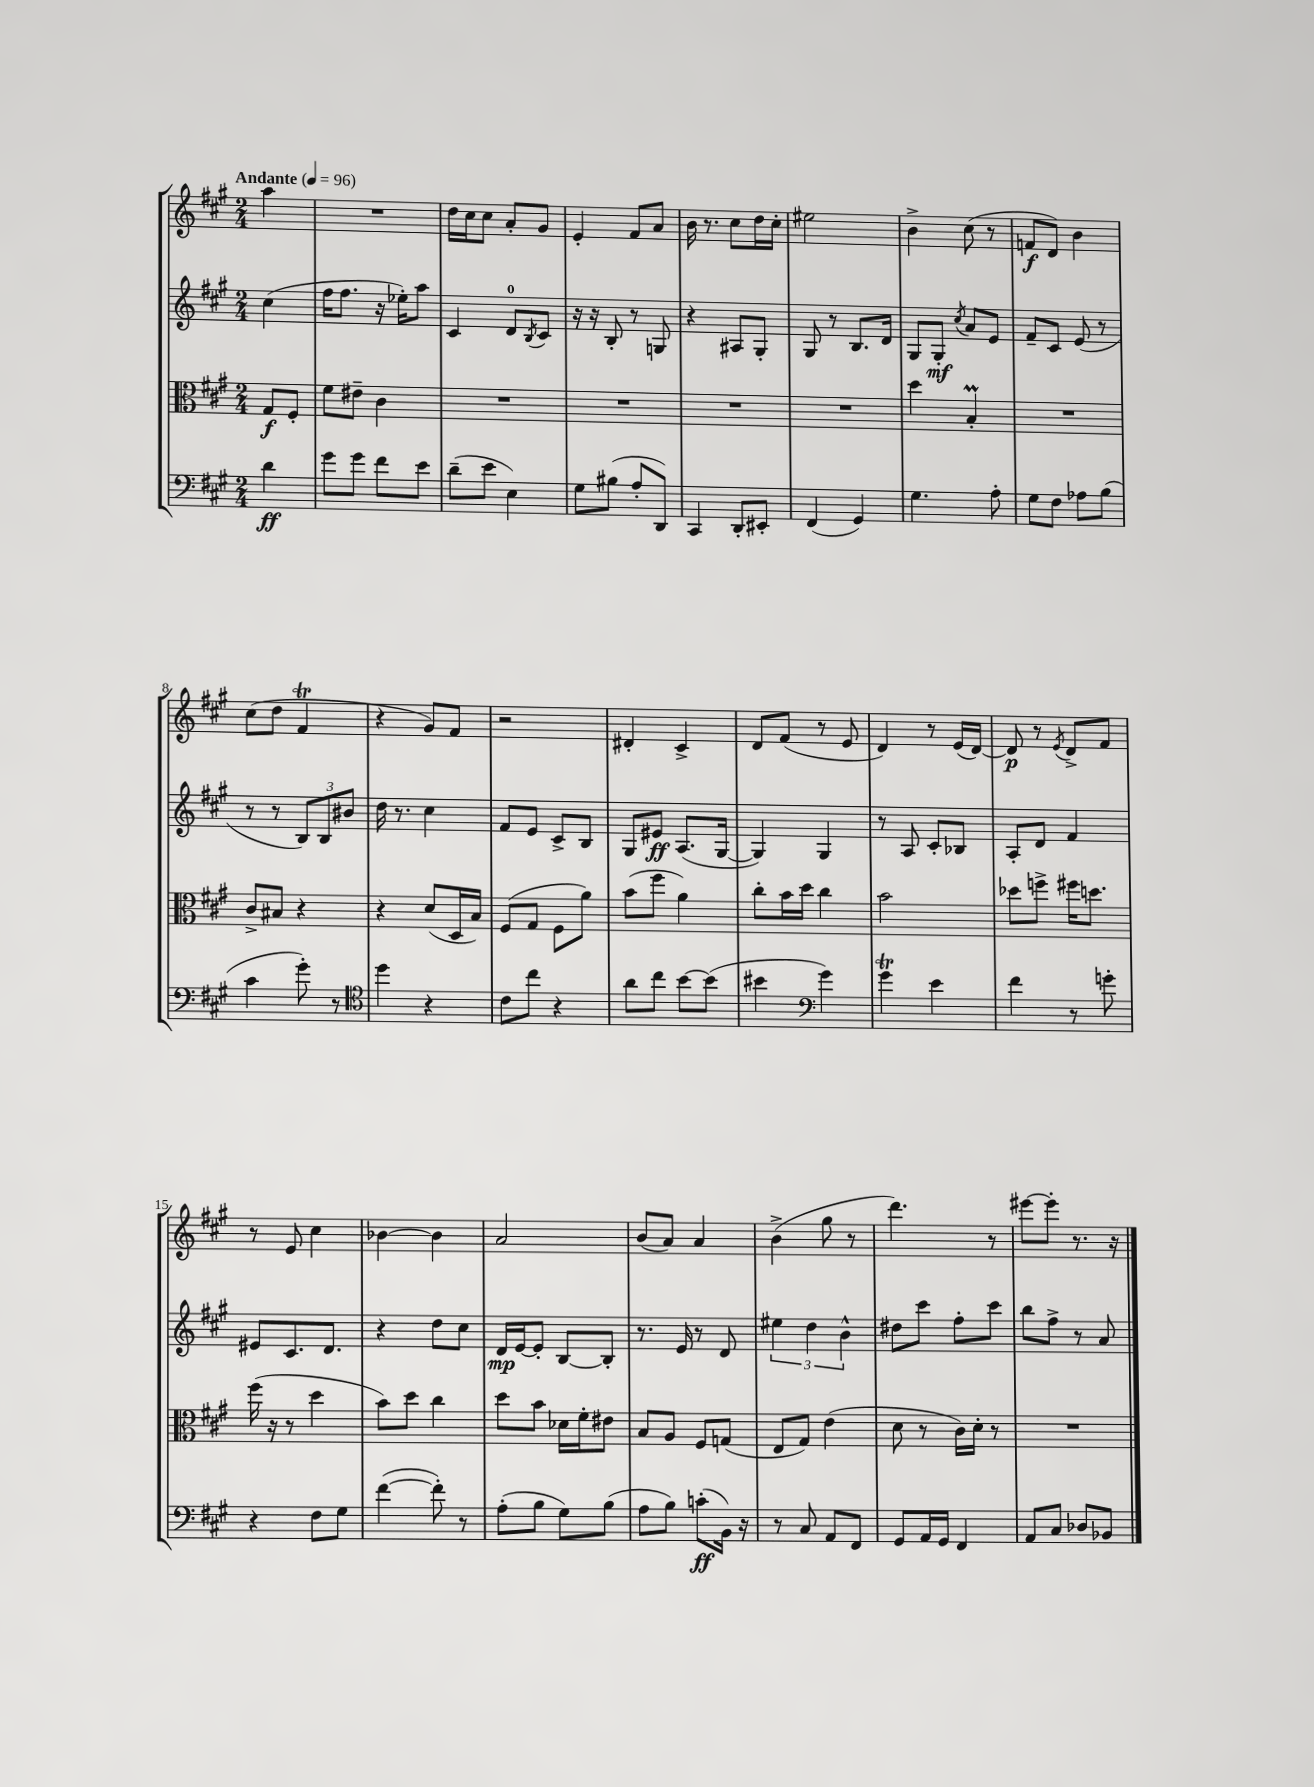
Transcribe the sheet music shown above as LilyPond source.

<<
\new StaffGroup <<
\new Staff = "s0" {
    \clef treble \key a \major \numericTimeSignature \time 2/4 \partial 4 \tempo "Andante" 4 = 96
    a''4 |
    R2 |
    d''16 cis''16 cis''8 a'8-. gis'8 |
    e'4-. fis'8 a'8 |
    b'16 r8. cis''8 d''16 cis''16-. |
    eis''2 |
    b'4-> cis''8( r8 |
    f'8\f d'8) b'4 |
    cis''8( d''8 fis'4\trill |
    r4 gis'8) fis'8 |
    r2 |
    dis'4-. cis'4-> |
    d'8 fis'8( r8 e'8 |
    d'4) r8 e'16( d'16~) |
    d'8\p r8 \acciaccatura { e'8 } d'8-> fis'8 |
    r8 e'8 cis''4 |
    bes'4~ bes'4 |
    a'2 |
    b'8( a'8) a'4 |
    b'4->( gis''8 r8 |
    d'''4.) r8 |
    eis'''8~ eis'''8-. r8. r16 \bar "|." |
}
\new Staff = "s1" {
    \clef treble \key a \major \numericTimeSignature \time 2/4 \partial 4
    cis''4( |
    fis''16 fis''8. r16 ees''16-.) a''8 |
    cis'4 d'8-0 \acciaccatura { b8 } cis'8 |
    r16 r16 b8-. r8 g8 |
    r4 ais8 gis8-. |
    gis8 r8 b8. d'16 |
    gis8 gis8-.\mf \acciaccatura { cis''8 } a'8 e'8 |
    fis'8-- cis'8 e'8( r8 |
    r8 r8 \tuplet 3/2 { b8) b8 bis'8 } |
    d''16 r8. cis''4 |
    fis'8 e'8 cis'8-> b8 |
    gis8 eis'8\ff a8.( gis16~ |
    gis4) gis4 |
    r8 a8 cis'8-. bes8 |
    a8-. d'8 fis'4 |
    eis'8 cis'8. d'8. |
    r4 d''8 cis''8 |
    d'16\mp e'16~ e'8-. b8~ b8-. |
    r8. e'16 r8 d'8 |
    \tuplet 3/2 { eis''4 d''4 b'4-^ } |
    dis''8 cis'''8 fis''8-. cis'''8 |
    b''8 fis''8-> r8 a'8 \bar "|." |
}
\new Staff = "s2" {
    \clef alto \key a \major \numericTimeSignature \time 2/4 \partial 4
    gis8\f fis8-. |
    fis'8 eis'8-- cis'4 |
    R2 |
    R2 |
    R2 |
    R2 |
    d''4 b4-.\prall |
    R2 |
    cis'8-> bis8 r4 |
    r4 d'8( d16 b16) |
    fis8( gis8 fis8 a'8) |
    b'8( fis''8 a'4) |
    cis''8-. b'16 d''16 cis''4 |
    b'2 |
    des''8 f''8-> fis''16 d''8. |
    fis''16( r16 r8 d''4 |
    b'8) d''8 cis''4 |
    d''8 b'8 des'16 fis'16-. eis'8 |
    b8 a8 fis8 g8( |
    e8 gis8) e'4( |
    d'8 r8 cis'16) d'16-. r8 |
    R2 \bar "|." |
}
\new Staff = "s3" {
    \clef bass \key a \major \numericTimeSignature \time 2/4 \partial 4
    d'4\ff |
    gis'8 gis'8 fis'8 e'8 |
    d'8--( e'8 e4) |
    gis8 bis8( a8-. d,8) |
    cis,4 d,8-. eis,8-. |
    fis,4( gis,4) |
    gis4. a8-. |
    gis8 fis8 aes8 b8( |
    cis'4 gis'8-.) r8 |
    \clef tenor d''4 r4 |
    cis'8 cis''8 r4 |
    a'8 cis''8 b'8~ b'8( |
    bis'4 \clef bass gis'4) |
    gis'4\trill e'4 |
    fis'4 r8 g'8-. |
    r4 fis8 gis8 |
    fis'4~( fis'8-.) r8 |
    a8-.( b8 gis8) b8( |
    a8 b8) c'8-.\ff( b,16) r16 |
    r8 cis8 a,8 fis,8 |
    gis,8 a,16 gis,16 fis,4 |
    a,8 cis8 des8 bes,8 \bar "|." |
}
>>
>>
